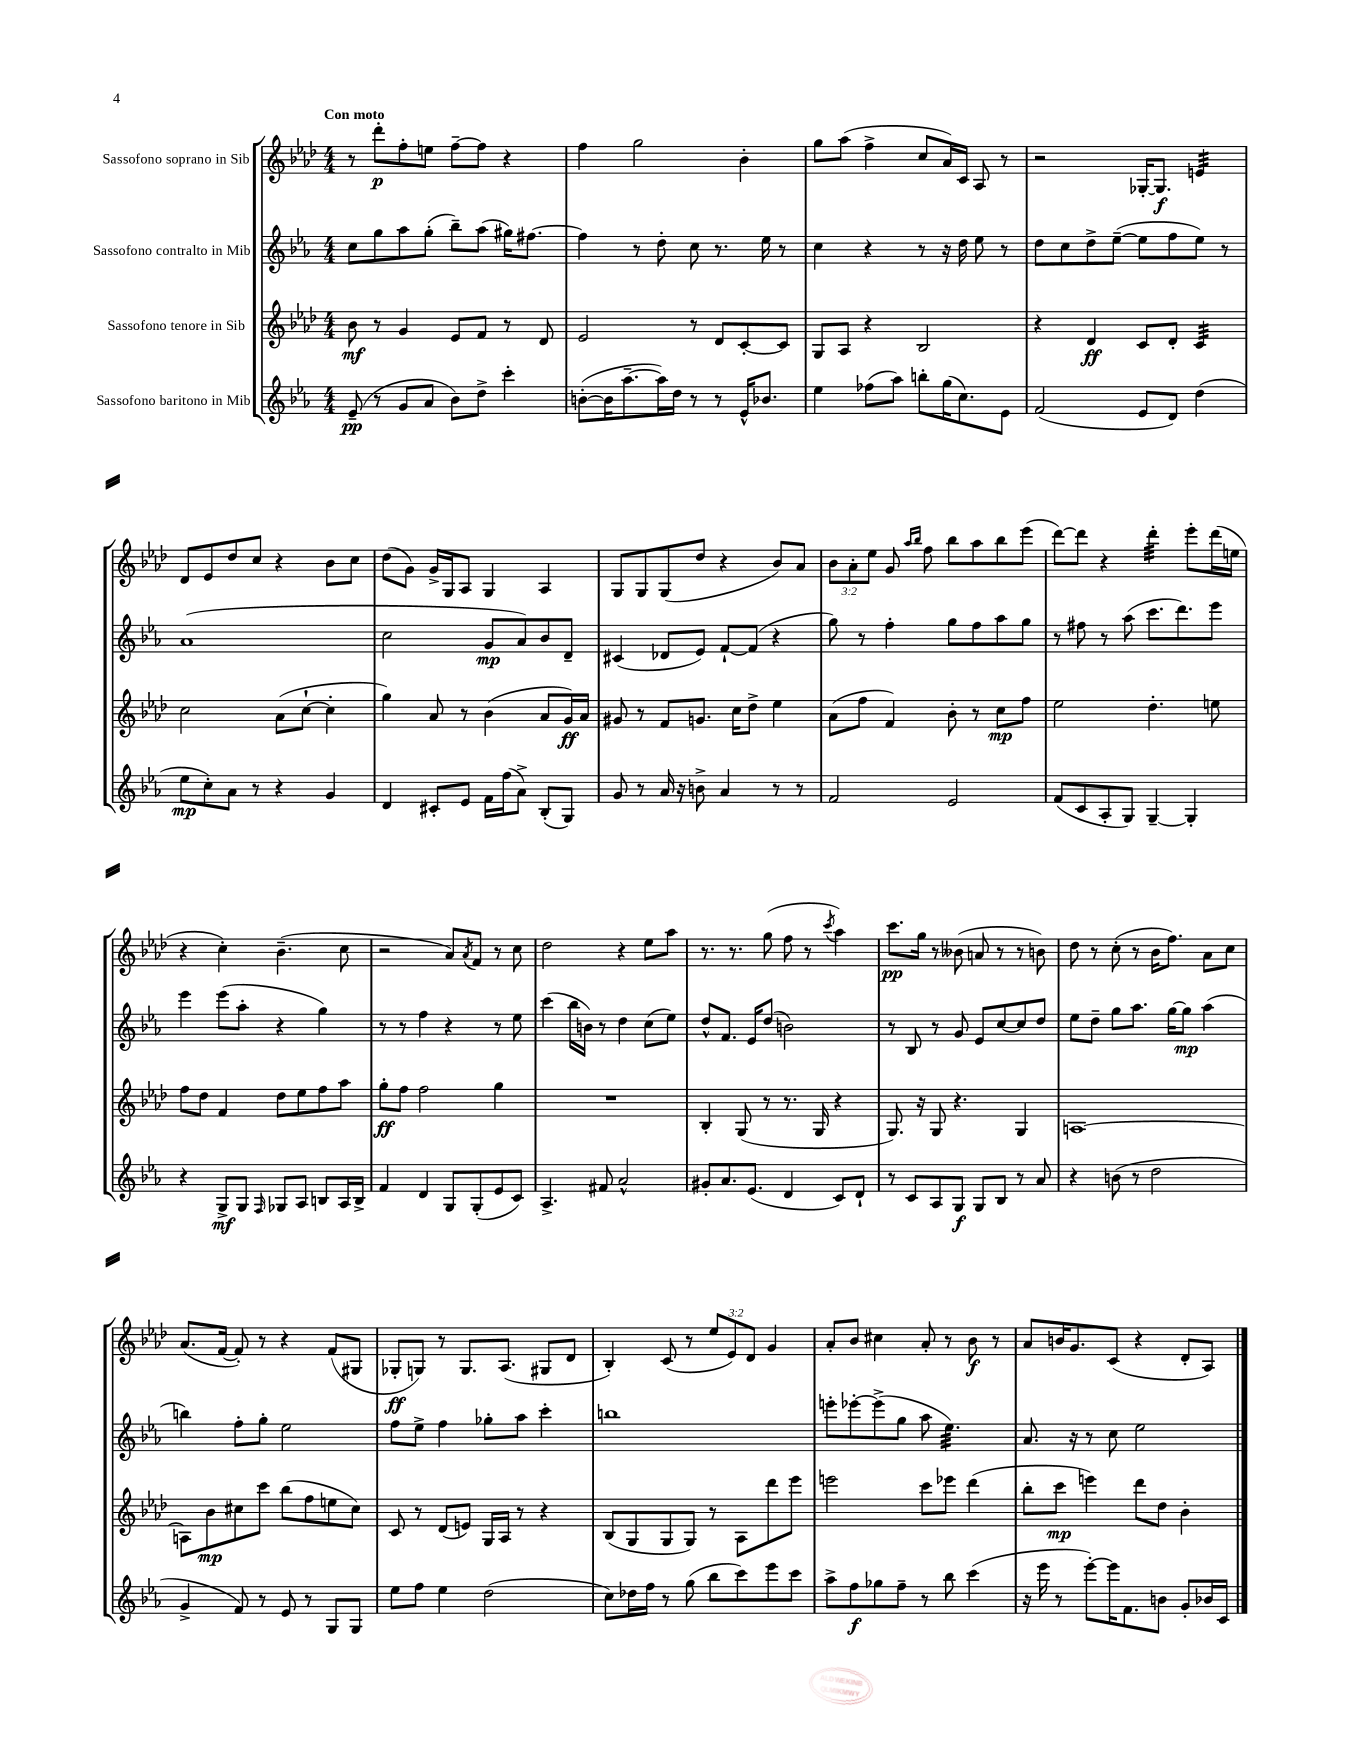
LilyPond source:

<<
\new StaffGroup <<
\new Staff = "s0" \with { instrumentName = "Sassofono soprano in Sib" } {
    \clef treble \key aes \major \numericTimeSignature \time 4/4 \override Staff.TupletNumber.text = #tuplet-number::calc-fraction-text \tempo "Con moto"
    r8 des'''8-.\p f''8-. e''8 f''8~-- f''8 r4 |
    f''4 g''2 bes'4-. |
    g''8 aes''8( f''4-> c''8 aes'16) c'16 aes8 r8 |
    r2 ges16~-. ges8.\f e'4:32 |
    des'8 ees'8 des''8 c''8 r4 bes'8 c''8 |
    des''8( g'8) g'16-> g16 aes8 g4 aes4 |
    g8 g8 g8( des''8 r4 bes'8) aes'8 |
    \tuplet 3/2 { bes'8 aes'8-. ees''8 } g'8 \grace { aes''16 bes''16 } f''8 bes''8 aes''8 bes''8 ees'''8( |
    des'''8~) des'''8 r4 des'''4:32-. ees'''8-. des'''16( e''16 |
    r4 c''4-.) bes'4.--( c''8 |
    r2 aes'8) \acciaccatura { aes'8 } f'8 r8 c''8 |
    des''2 r4 ees''8 aes''8 |
    r8. r8. g''8( f''8 r8 \acciaccatura { c'''8 } aes''4) |
    c'''8.\pp g''16 r8 beses'8( a'8 r8 r8 b'8) |
    des''8 r8 c''8-.( r8 bes'16 f''8.) aes'8 c''8 |
    aes'8.( f'16~ f'8-.) r8 r4 f'8( gis8 |
    ges8-.\ff g8) r8 g8. aes8.( gis8 des'8 |
    bes4-.) c'8( r8 \tuplet 3/2 { ees''8 ees'8) des'8 } g'4 |
    aes'8-. bes'8 cis''4 aes'8-. r8 bes'8\f r8 |
    aes'8 b'16 g'8. c'8( r4 des'8-. aes8) \bar "|." |
}
\new Staff = "s1" \with { instrumentName = "Sassofono contralto in Mib" } {
    \clef treble \key ees \major \numericTimeSignature \time 4/4
    c''8 g''8 aes''8 g''8-.( bes''8--) aes''8( gis''16) fis''8.~ |
    fis''4 r8 d''8-. c''8 r8. ees''16 r8 |
    c''4 r4 r8 r16 d''16 ees''8 r8 |
    d''8 c''8 d''8-> ees''8~--( ees''8 f''8 ees''8) r8 |
    aes'1( |
    c''2 g'8\mp aes'8) bes'8 d'8-- |
    cis'4( des'8 ees'8) f'8~-! f'8( r4 |
    g''8) r8 f''4-. g''8 f''8 aes''8 g''8 |
    r8 fis''8 r8 aes''8( c'''8. d'''8.) ees'''8 |
    ees'''4 ees'''8( aes''8-. r4 g''4) |
    r8 r8 f''4 r4 r8 ees''8 |
    c'''4( bes''16 b'16) r8 d''4 c''8( ees''8) |
    d''8-^ f'8. ees'16 d''8( b'2) |
    r8 bes8 r8 g'8 ees'8 c''8~ c''8 d''8 |
    ees''8 d''8-- g''8 aes''8. g''16~ g''8\mp aes''4( |
    b''4) f''8-. g''8-. ees''2 |
    f''8 ees''8-> f''4 ges''8-. aes''8 c'''4-. |
    b''1 |
    e'''8-. ees'''8~-. ees'''8->( g''8 aes''8 ees''4.:32) |
    aes'8. r16 r8 c''8 ees''2 \bar "|." |
}
\new Staff = "s2" \with { instrumentName = "Sassofono tenore in Sib" } {
    \clef treble \key aes \major \numericTimeSignature \time 4/4
    bes'8\mf r8 g'4 ees'8 f'8 r8 des'8 |
    ees'2 r8 des'8 c'8~-. c'8 |
    g8 aes8 r4 bes2 |
    r4 des'4\ff c'8 des'8-. c'4:32 |
    c''2 aes'8( c''8~-! c''4-. |
    g''4) aes'8 r8 bes'4( aes'8 g'16\ff) aes'16 |
    gis'8 r8 f'8 g'8. c''16 des''8-> ees''4 |
    aes'8( f''8 f'4) bes'8-. r8 c''8\mp f''8 |
    ees''2 des''4.-. e''8 |
    f''8 des''8 f'4 des''8 ees''8 f''8 aes''8 |
    g''8-.\ff f''8 f''2 g''4 |
    R1 |
    bes4-. g8( r8 r8. g16 r4 |
    g8.) r16 g8 r4. g4 |
    a1~ |
    a8 bes'8\mp cis''8 c'''8 bes''8( f''8 e''8 cis''8) |
    c'8 r8 des'8( e'8) g16 aes16 r8 r4 |
    bes8( g8 g8 g8) r8 aes8 des'''8 ees'''8 |
    e'''2 c'''8 ees'''8 des'''4( |
    bes''8-. c'''8\mp e'''4) des'''8 des''8 bes'4-. \bar "|." |
}
\new Staff = "s3" \with { instrumentName = "Sassofono baritono in Mib" } {
    \clef treble \key ees \major \numericTimeSignature \time 4/4
    ees'8--\pp( r8 g'8 aes'8 bes'8) d''8-> c'''4-. |
    b'8~-.( b'16 aes''8.~-- aes''16) d''16 r8 r8 ees'16-^ bes'8. |
    ees''4 fes''8( aes''8) b''8-. g''16( c''8.) ees'8 |
    f'2( ees'8 d'8) d''4( |
    ees''8\mp c''8-.) aes'8 r8 r4 g'4 |
    d'4 cis'8-. ees'8 f'16 f''16( aes'8->) bes8-.( g8) |
    g'8 r8 aes'16 r16 b'8-> aes'4 r8 r8 |
    f'2 ees'2 |
    f'8( c'8 aes8-. g8) g4~-- g4-. |
    r4 g8->\mf g8 \grace { f16 } ges8 aes8 b8 aes16 b16-> |
    f'4 d'4 g8 g8-.( ees'8 c'8) |
    aes4.-> fis'8 aes'2-^ |
    gis'8-. aes'8. ees'8.( d'4 c'8) d'8-! |
    r8 c'8 aes8 g8\f g8 bes8 r8 aes'8 |
    r4 b'8( r8 d''2 |
    g'4-> f'8) r8 ees'8 r8 g8 g8 |
    ees''8 f''8 ees''4 d''2( |
    c''8) des''16 f''16 r8 g''8( bes''8 c'''8) ees'''8 c'''8 |
    aes''8-> f''8\f ges''8 f''8-- r8 bes''8 c'''4( |
    r16 ees'''16 r8 ees'''8~-.) ees'''16 f'8. b'8 g'8-. bes'16 c'16 \bar "|." |
}
>>
>>
\layout { \context { \Score \remove "Bar_number_engraver" } }
